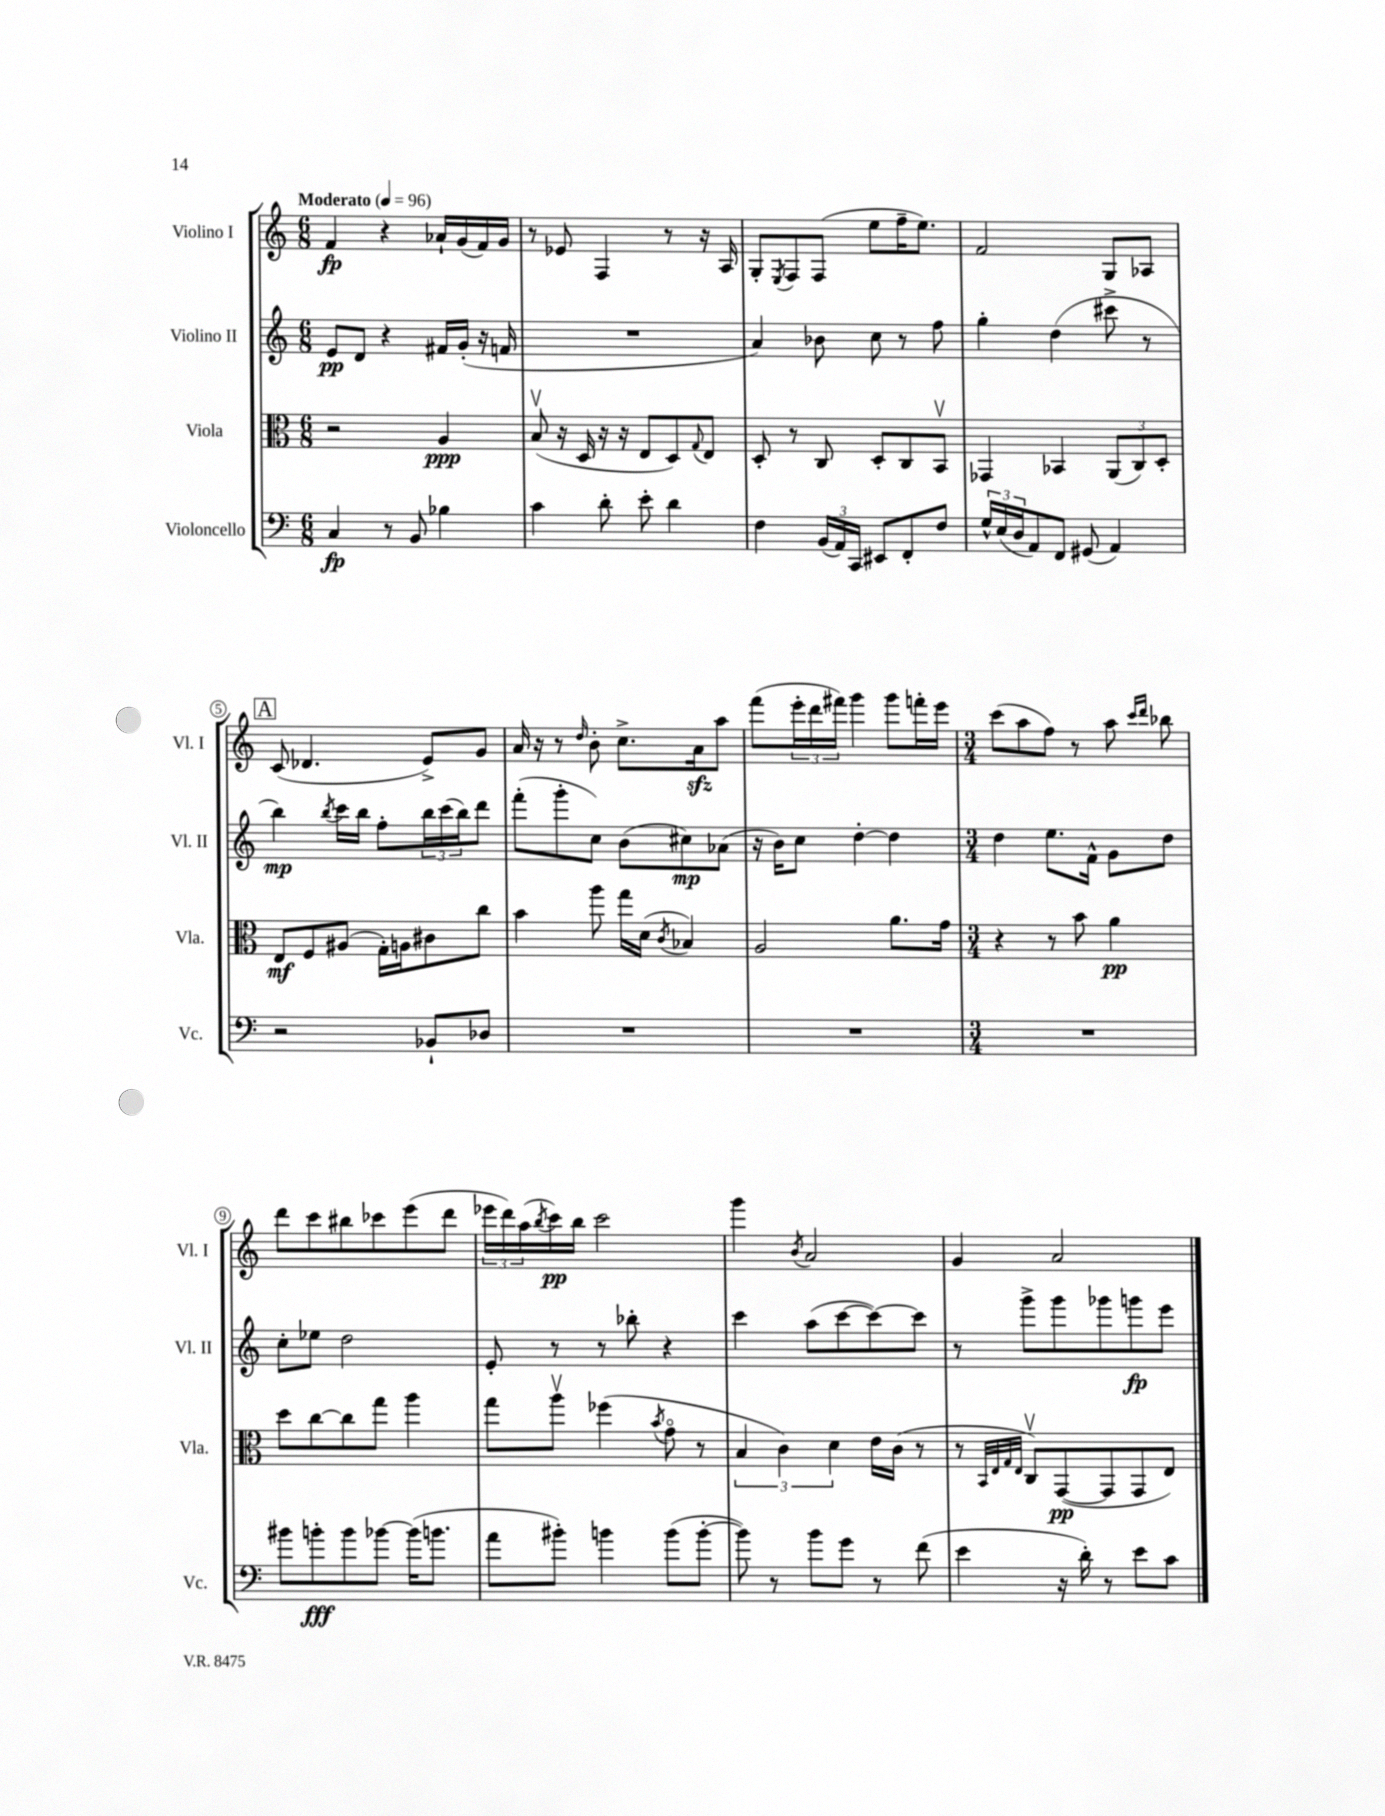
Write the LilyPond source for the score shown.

<<
\new StaffGroup <<
\new Staff = "s0" \with { instrumentName = "Violino I" shortInstrumentName = "Vl. I" } {
    \clef treble \key c \major \numericTimeSignature \time 6/8 \tempo "Moderato" 4 = 96
    f'4\fp r4 aes'16-! g'16( f'16) g'16 |
    r8 ees'8 f4 r8 r16 a16 |
    g8-. \acciaccatura { e8 } f8 f8( e''8 f''16-- e''8.) |
    f'2 g8 aes8 |
    \mark \markup { \box "A" } c'8( des'4. e'8->) g'8 |
    a'16 r16 r8 \grace { d''16 } b'8-. c''8.-> a'16\sfz a''8 |
    f'''8( \tuplet 3/2 { e'''16-. d'''16 fis'''16) } g'''4 g'''8 f'''16-. e'''16 |
    \numericTimeSignature \time 3/4 c'''8( a''8 f''8) r8 a''8 \grace { c'''16 d'''16 } bes''8 |
    d'''8 c'''8 bis''8 ces'''8 e'''8( d'''8 |
    \tuplet 3/2 { ees'''16 d'''16) a''16( } \acciaccatura { b''8 } c'''16\pp) b''16 c'''2 |
    g'''4 \acciaccatura { b'8 } a'2 |
    g'4 a'2 \bar "|." |
}
\new Staff = "s1" \with { instrumentName = "Violino II" shortInstrumentName = "Vl. II" } {
    \clef treble \key c \major \numericTimeSignature \time 6/8
    e'8\pp d'8 r4 fis'16 g'16-.( r16 f'16 |
    R2. |
    a'4) bes'8 c''8 r8 f''8 |
    g''4-. d''4( cis'''8-> r8 |
    \mark \markup { \box "A" } b''4\mp) \acciaccatura { b''8 } c'''16 b''16 f''8-. \tuplet 3/2 { b''16 c'''16( b''16) } d'''8 |
    f'''8-.( g'''8-. c''8) b'8( cis''8\mp) aes'8( |
    r16 b'16) c''8 d''4~-. d''4 |
    \numericTimeSignature \time 3/4 d''4 e''8. f'16-^ g'8 d''8 |
    c''8-. ees''8 d''2 |
    e'8-. r8 r8 bes''8-. r4 |
    c'''4 a''8( c'''8~ c'''8~) c'''8 |
    r8 g'''8-> g'''8 ges'''8 g'''8\fp e'''8 \bar "|." |
}
\new Staff = "s2" \with { instrumentName = "Viola" shortInstrumentName = "Vla." } {
    \clef alto \key c \major \numericTimeSignature \time 6/8
    r2 a4\ppp |
    b8\upbow( r16 d16 r16 r16 e8 d8) \appoggiatura { g8 } e8 |
    d8-. r8 c8 d8-. c8 b,8\upbow |
    ges,4 bes,4 \tuplet 3/2 { a,8( c8) d8-. } |
    \mark \markup { \box "A" } e8\mf f8 ais8( g16-.) a16 cis'8 c''8 |
    b'4 a''8 g''16 d'16( \acciaccatura { c'8 } bes4) |
    a2 a'8. g'16 |
    \numericTimeSignature \time 3/4 r4 r8 b'8 a'4\pp |
    d''8 c''8~ c''8 g''8 a''4 |
    g''8 a''8\upbow fes''4( \acciaccatura { b'8 } g'8\flageolet r8 |
    \tuplet 3/2 { b4 c'4) d'4 } e'16 c'16( r8 |
    r8 \grace { b,32 e32 g32 e32 } c8\upbow) g,8~\pp( g,8 g,8 e8) \bar "|." |
}
\new Staff = "s3" \with { instrumentName = "Violoncello" shortInstrumentName = "Vc." } {
    \clef bass \key c \major \numericTimeSignature \time 6/8
    c4\fp r8 b,8 bes4 |
    c'4 d'8-. e'8-. d'4 |
    f4 \tuplet 3/2 { b,16( a,16) c,16 } eis,8 f,8-. f8 |
    \tuplet 3/2 { g16-^ e16( d16 } a,8) f,8 gis,8( a,4) |
    \mark \markup { \box "A" } r2 bes,8-! des8 |
    R2. |
    R2. |
    \numericTimeSignature \time 3/4 R2. |
    bis'8 b'8-.\fff b'8 bes'8~ bes'16( b'8. |
    a'8 bis'8-.) b'4 b'8( b'8~-. |
    b'8) r8 b'8 g'8 r8 f'8( |
    e'4 r16 d'16-.) r8 e'8 c'8 \bar "|." |
}
>>
>>
\layout { \context { \Score \override BarNumber.stencil = #(make-stencil-circler 0.1 0.3 ly:text-interface::print) } }
